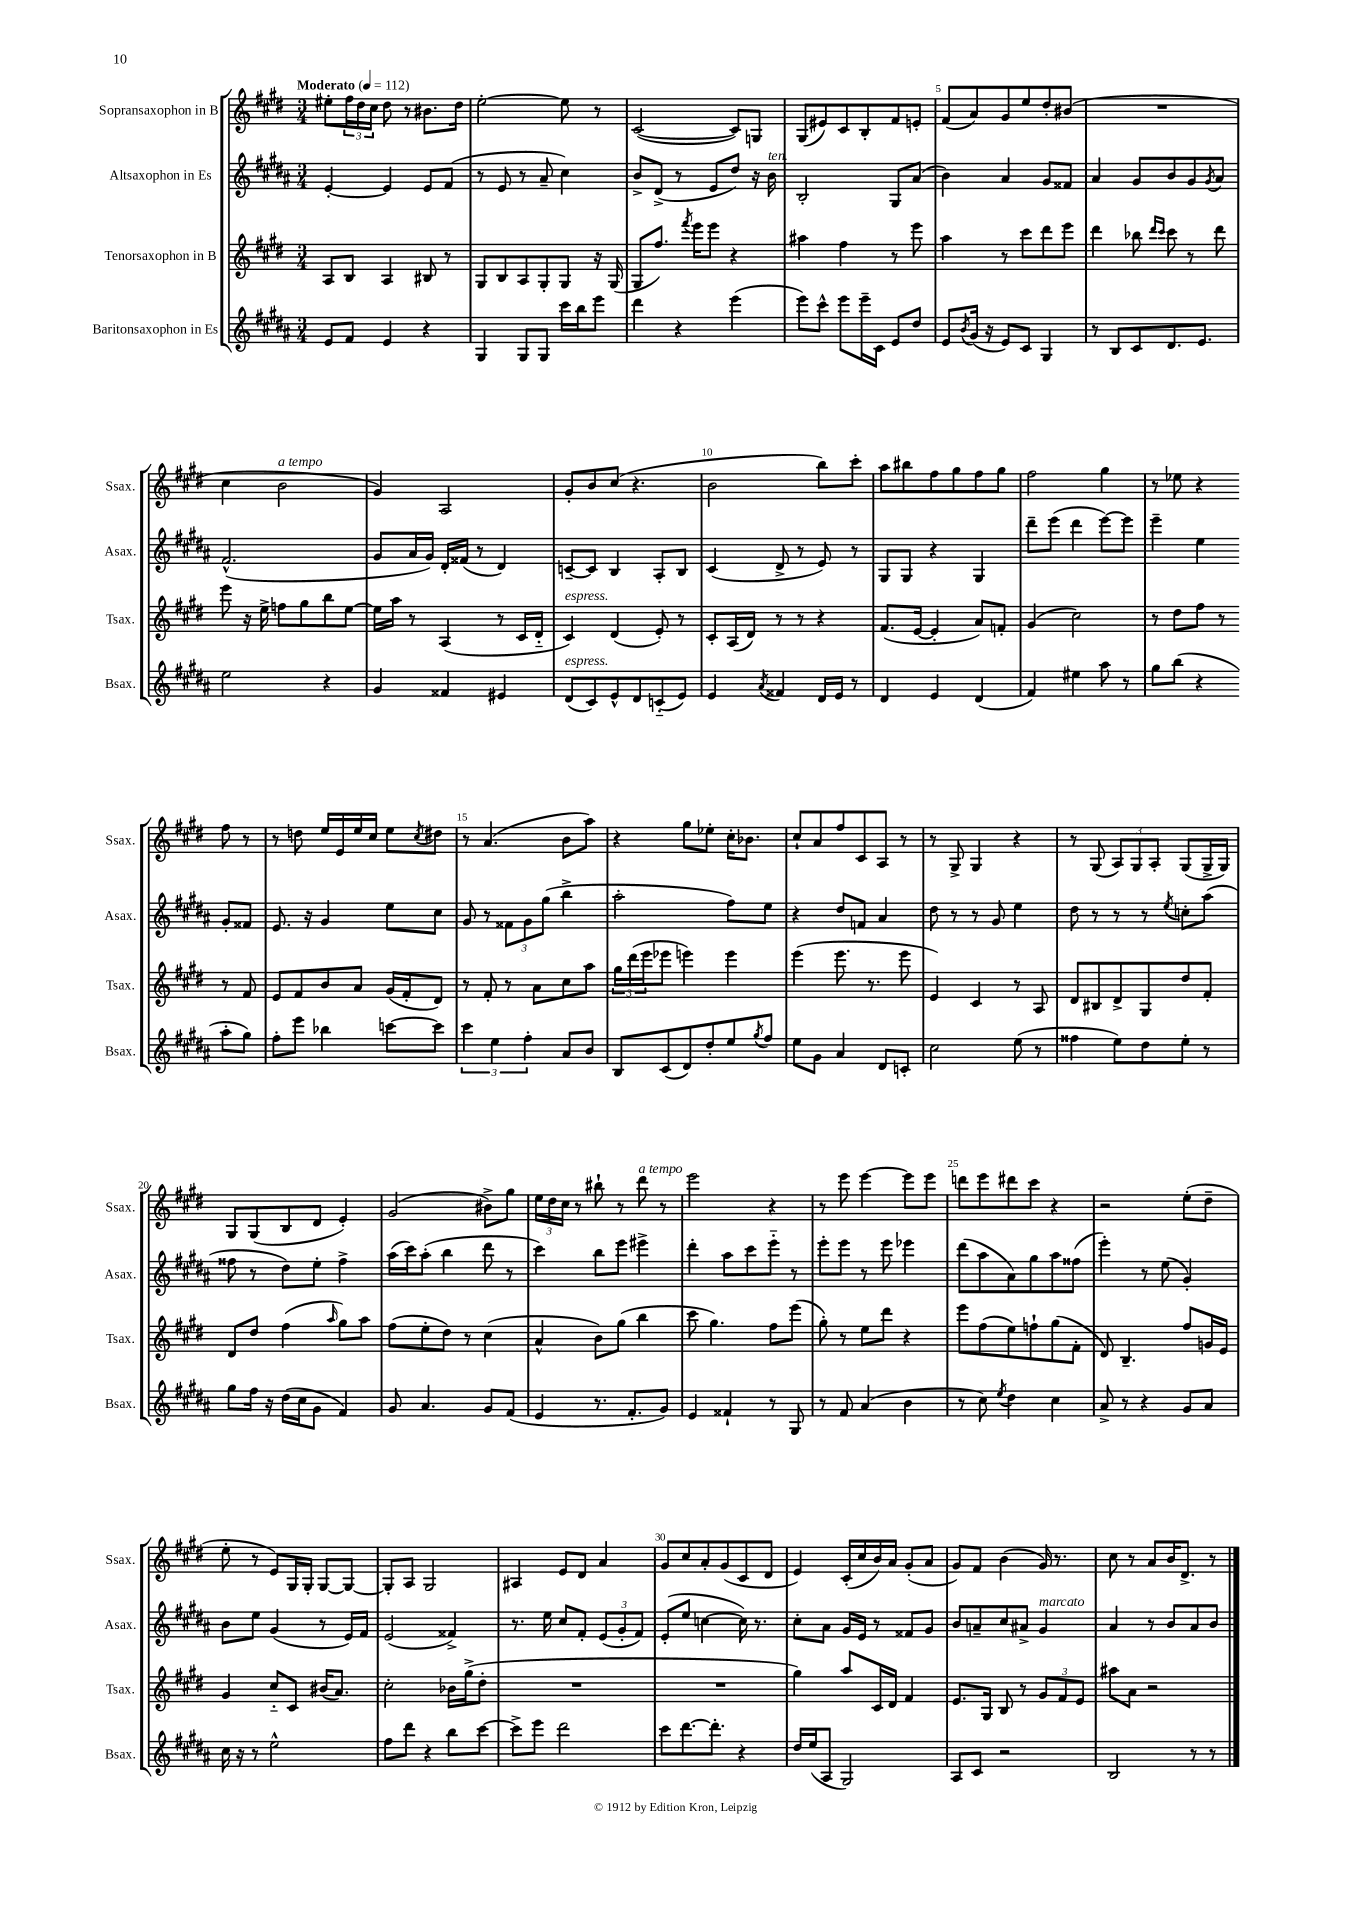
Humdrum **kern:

**kern	**kern	**kern	**kern
*staff4	*staff3	*staff2	*staff1
*clefG2	*clefG2	*clefG2	*clefG2
*k[f#c#g#d#a#]	*k[f#c#g#d#]	*k[f#c#g#d#a#]	*k[f#c#g#d#]
*M3/4	*M3/4	*M3/4	*M3/4
*MM112	*MM112	*MM112	*MM112
8e	8A	[4e'	8ee#'
8f#	8B	.	24ff#
.	.	.	24dd#
.	.	.	24cc#
4e	4A	4e]	8dd#
.	.	.	8r
4r	8B#	8e	8.b#
.	8r	(8f#	.
.	.	.	16dd#
=	=	=	=
4G#	8G#	8r	[2ee'
.	8B	8e	.
8G#	8A	8r	.
8G#	8G#'	8a#~	.
16ccc#	8G#	4cc#)	8ee]
16bb	.	.	.
8eee	16r	.	8r
.	(16G#	.	.
=	=	=	=
4ddd#	8G#	8b^	([2c#
.	8.ff#)	(8d#^	.
4r	.	8r	.
.	8qfff#	.	.
.	16eee	.	.
.	8eee	8e	.
(4eee	4r	8dd#)	8c#])
.	.	16r	8G
.	.	16b	.
=	=	=	=
8eee)	4aa#	2B'	(8G#
8ccc#^^	.	.	8e#)
8eee	4ff#	.	8c#
16eee~	.	.	8B'
16c#	.	.	.
8e	8r	8G#	8f#
8dd#	8eee	(8a#	8e'
=	=	=	=
8e	4aa	4b)	(8f#
8qb	.	.	.
(16g#	.	.	8a)
16r	.	.	.
8e)	8r	4a#	8g#
8c#	8ccc#	.	8ee
4G#	8ddd#	8g#	8dd#'
.	8eee	8f##	(8b#
=	=	=	=
8r	4ddd#	4a#	2.r
8B	.	.	.
8c#	8bb-	8g#	.
.	16qqddd#	.	.
.	16qqccc#	.	.
8.d#	8ccc#	8b	.
.	8r	8g#	.
8.e	.	.	.
.	.	8qg#	.
.	8ddd#	8a#	.
=	=	=	=
2ee	8eee	(2.f#^^	4cc#
.	16r	.	.
.	16ee^	.	.
.	8ff	.	2b
.	8gg#	.	.
4r	8bb	.	.
.	[8ee	.	.
=	=	=	=
4g#	16ee]	8g#	4g#)
.	16aa	.	.
.	8r	16a#	.
.	.	16g#)	.
4f##	(4A	16d#'	2A
.	.	(16f##	.
.	.	8r	.
4e#	8r	4d#)	.
.	16c#	.	.
.	16d#'~	.	.
=	=	=	=
(8d#	4c#)	[8c~	8g#'
8c#)	.	8c]	8b
8e^^	(4d#	4B	(8cc#
8d#	.	.	4.r
(8c'~	8e')	8A#'	.
8e)	8r	8B	.
=	=	=	=
4e	8c#'	(4c#	2b
.	(16A	.	.
.	16d#)	.	.
8qa#	.	.	.
4f##	8r	8d#^	.
.	8r	8r	.
16d#	4r	8e)	8bb)
16e	.	.	.
8r	.	8r	8ccc#'
=	=	=	=
4d#	(8.f#	8G#	8aa
.	.	8G#	8bb#
.	[16e	.	.
4e	4e']	4r	8ff#
.	.	.	8gg#
(4d#	8a)	4G#	8ff#
.	8f'	.	8gg#
=	=	=	=
4f#)	(4g#	8ddd#~	2ff#
.	.	(8eee	.
4ee#	2cc#)	4ddd#	.
8aa#	.	[8eee)	4gg#
8r	.	8eee]	.
=	=	=	=
8gg#	8r	4eee~	8r
(8bb	8dd#	.	8ee-
4r	8ff#	4ee	4r
.	8r	.	.
8aa#'	8r	8g#'	8ff#
8gg#)	8f#	8f##	8r
=	=	=	=
8ff#'	8e	8.e	8r
8eee	8f#	.	8dd
.	.	16r	.
4bb-	8b	4g#	16ee
.	.	.	16e
.	8a	.	16ee
.	.	.	16cc#
[8ccc	(16g#	8ee	8ee
.	16f#'	.	.
.	.	.	8qcc#
8ccc]	8d#)	8cc#	8dd#
=	=	=	=
6ccc#	8r	8g#	8r
.	8f#'	8r	(4.a
6ee	.	.	.
.	8r	12f##	.
6ff#'	.	12g#	.
.	8a	.	.
.	.	(12gg#	.
8a#	8cc#	4bb^	8b
8b	8aa	.	8aa)
=	=	=	=
8B	24gg#	2aa#'	4r
.	(24ddd#	.	.
.	24eee	.	.
(8c#	8eee-	.	.
8d#)	4eee)	.	8gg#
8dd#'	.	.	8ee-'
8ee	4eee	8ff#)	16cc#'
.	.	.	8.b-
8qgg#	.	.	.
8ff#	.	8ee	.
=	=	=	=
8ee	(4eee	4r	8cc#`
8g#	.	.	8a
4a#	8.eee	8dd#	8ff#
.	.	8f	8c#
.	8.r	.	.
8d#	.	4a#	8A
8c'	8eee	.	8r
=	=	=	=
2cc#	4e)	8dd#	8r
.	.	8r	8G#^
.	4c#	8r	4G#
.	.	8g#	.
(8ee	8r	4ee	4r
8r	8A	.	.
=	=	=	=
4ff##	8d#	8dd#	8r
.	8B#	8r	(8G#
8ee)	8d#^	8r	12A)
.	.	.	12G#
8dd#	8G#	8r	.
.	.	.	12A'
.	.	8qee	.
8ee'	8dd#	8cc'	(8G#
8r	8f#'	(8aa#	16G#^
.	.	.	16G#)
=	=	=	=
8gg#	8d#	8ff##	8G#
16ff#	8dd#	8r	(8G#
16r	.	.	.
(16dd#	(4ff#	8dd#)	8B
16cc#	.	.	.
8g#	.	8ee'	8d#
.	16qqaa	.	.
4f#)	8gg#)	4ff##^	4e')
.	8aa	.	.
=	=	=	=
8g#	(8ff#	(16aa#	(2g#
.	.	16ccc#)	.
4.a#	8ee'	(8aa#'	.
.	8dd#)	4bb	.
.	8r	.	.
8g#	(4cc#	8ddd#	8b#^)
(8f#	.	8r	8gg#
=	=	=	=
4e	4a^^	4ccc#)	24ee
.	.	.	24dd#
.	.	.	24cc#
.	.	.	8r
8.r	8b)	8bb	8bb#`
.	(8gg#	8eee	8r
8.f#'	.	.	.
.	4bb	4eee#^	8ddd#
8g#)	.	.	8r
=	=	=	=
4e	8ccc#	4ddd#'	2eee
.	4.gg#)	.	.
4f##`	.	8aa#	.
.	.	8ccc#	.
8r	8ff#	8eee'~	4r
8G#	(8eee	8r	.
=	=	=	=
8r	8gg#')	8eee'	8r
8f#	8r	8eee	8eee
(4a#	8ee	8r	[4eee
.	8ddd#	8eee	.
4b	4r	4eee-	8eee]
.	.	.	8eee
=	=	=	=
8r	8eee	(8ddd#	8ddd
8cc#)	(8ff#	8aa#	8eee
8qee	.	.	.
4dd#	8ee)	8a#)	8ddd#
.	8ff`	8gg#	8ccc#
4cc#	(8gg#	8aa#	4r
.	8f#'	(8ff##	.
=	=	=	=
8a#^	8d#)	4eee')	2r
8r	4.B~	.	.
4r	.	8r	.
.	.	(8ee	.
8g#	8ff#	4g#')	(8ee'
8a#	16g	.	8dd#~
.	16e	.	.
=	=	=	=
16cc#	4g#	8b	8ee'
16r	.	.	.
8r	.	8ee	8r
2ee^^	8cc#'~	(4g#	8e)
.	8c#	.	16G#
.	.	.	16G#'
.	(16b#	8r	[8G#
.	8.a)	.	.
.	.	16e)	8G#_
.	.	16f#	.
=	=	=	=
8ff#	2cc#'	(2e	8G#']
8ddd#	.	.	8A
4r	.	.	2G#
8bb	16b-	4f##^)	.
.	(16gg#^	.	.
[8ccc#	8dd#'	.	.
=	=	=	=
8ccc#^]	2.r	8.r	4A#
8eee	.	.	.
.	.	16ee	.
2ddd#	.	8cc#	8e
.	.	8f#'	8d#
.	.	(12e	4a
.	.	12g#'	.
.	.	12f#)	.
=	=	=	=
8ccc#	2.r	(8e'	8g#
[8.ddd#	.	8ee	8cc#
.	.	[4cc	8a'
8.ddd#']	.	.	.
.	.	.	(8g#
4r	.	16cc])	8c#
.	.	8.r	.
.	.	.	8d#
=	=	=	=
16dd#	4gg#)	8cc#'	4e)
(16ee	.	.	.
8A#	.	8a#	.
2G#)	8aa	16g#	(16c#'
.	.	16e	16cc#
.	16c#	8r	16b)
.	16d#	.	16a
.	4f#	8f##	(8g#'
.	.	8g#	8a
=	=	=	=
8A#	8.e	8b	8g#)
8c#	.	8a~	8f#
.	16G#	.	.
2r	8B	8cc#	(4b
.	8r	8a#^	.
.	12g#	4g#	16g#)
.	.	.	8.r
.	12f#	.	.
.	12e	.	.
=	=	=	=
2B	8aa#	4a#	8cc#
.	8a	.	8r
.	2r	8r	8a
.	.	8b	16b
.	.	.	8.d#^
8r	.	8a#	.
8r	.	8b	8r
==	==	==	==
*-	*-	*-	*-
